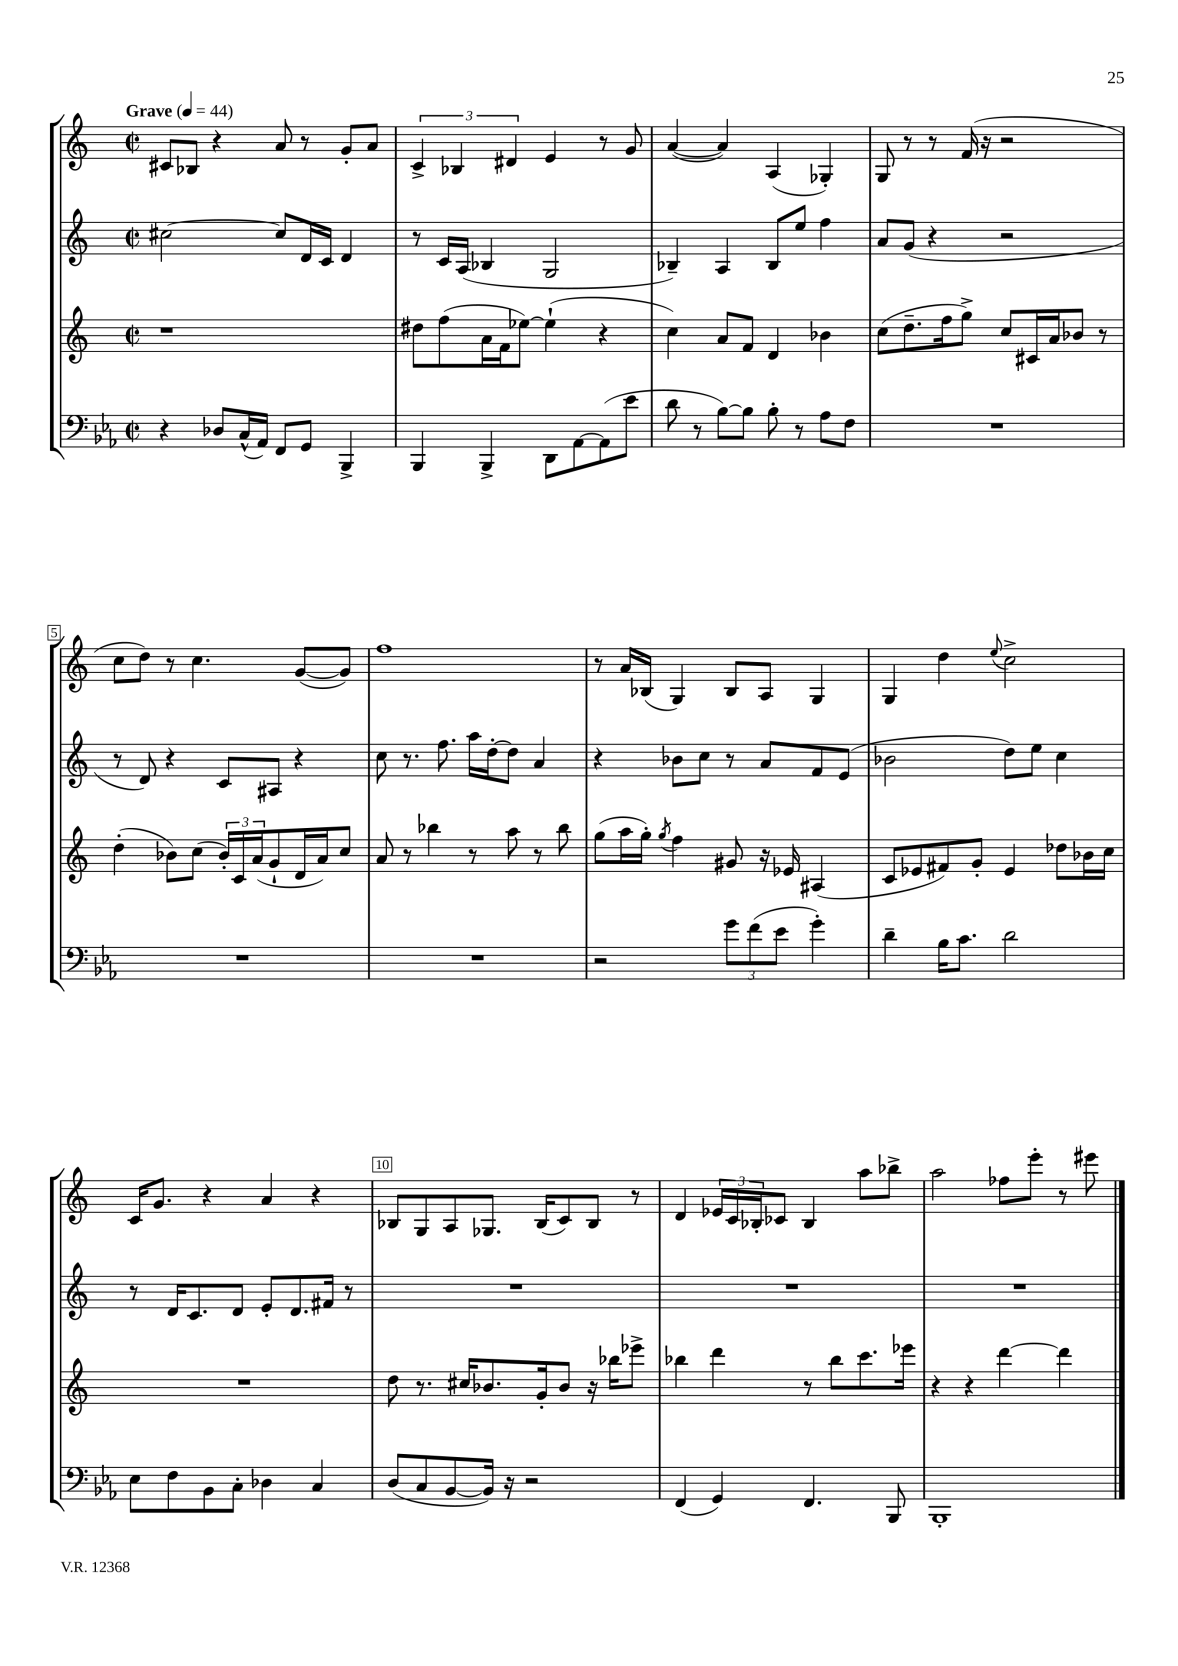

**kern	**kern	**kern	**kern
*part4	*part3	*part2	*part1
*staff4	*staff3	*staff2	*staff1
*clefF4	*clefG2	*clefG2	*clefG2
*k[b-e-a-]	*k[]	*k[]	*k[]
*M2/2	*M2/2	*M2/2	*M2/2
*met(c|)	*met(c|)	*met(c|)	*met(c|)
*MM44	*MM44	*MM44	*MM44
=1	=1	=1	=1
!	!	!	!LO:TX:a:B:t=Grave
4r	1r	[2cc#X\	8c#X/L
.	.	.	8B-X/J
8D-X/L	.	.	4r
(16C^^/L	.	.	.
16AA-/JJ)	.	.	.
8FF/L	.	8cc#/L]	8a/
8GG/J	.	16d/L	8r
.	.	16c/JJ	.
4BBB-^/	.	4d/	8g'/L
.	.	.	8a/J
=2	=2	=2	=2
4BBB-/	8dd#X\L	8r	6c^/
.	(8ff\	16c/LL	.
.	.	.	6B-X/
.	.	(16A/JJ	.
4BBB-^/	16a\L	4B-X/	.
.	16f\J	.	.
.	.	.	6d#X/
.	[8ee-X\J)	.	.
8DD\L	(4ee-`\]	2G/	4e/
[8AA-\	.	.	.
(8AA-\]	4r	.	8r
8e-\J	.	.	8g/
=3	=3	=3	=3
8d\	4cc\)	4B-X~/)	([4a/
8r	.	.	.
[8B-\L)	8a/L	4A/	4a/])
8B-\J]	8f/J	.	.
8B-'\	4d/	8B-/L	(4A/
8r	.	8ee/J	.
8A-\L	4b-X\	4ff\	4G-X'/)
8F\J	.	.	.
=4	=4	=4	=4
1r	(8cc\L	8a/L	8G/
.	8.dd~\	(8g/J	8r
.	.	4r	8r
.	16ff\k	.	.
.	8gg^\J)	.	(16f/
.	.	.	16r
.	8cc/L	2r	2r
.	16c#X/L	.	.
.	16a/J	.	.
.	8b-X/J	.	.
.	8r	.	.
!!LO:LB:g=z
=5	=5	=5	=5
1r	(4dd'\	8r	8cc\L
.	.	8d/)	8dd\J)
.	8b-X\L)	4r	8r
.	(8cc\J	.	4.cc\
.	24b-'/LL)	8c/L	.
.	24c/	.	.
.	(24a/J	.	.
.	8g`/	8A#X/J	.
.	16d/L	4r	([8g/L
.	16a/J)	.	.
.	8cc/J	.	8g/J])
=6	=6	=6	=6
1r	8a/	8cc\	1ff
.	8r	8.r	.
.	4bb-X\	.	.
.	.	8.ff\	.
.	8r	16aa\LL	.
.	.	[16dd'\J	.
.	8aa\	8dd\J]	.
.	8r	4a/	.
.	8bb-\	.	.
=7	=7	=7	=7
2r	(8gg\L	4r	8r
.	16aa\L	.	16a/LL
.	16gg'\JJ)	.	(16B-X/JJ
.	8qgg/	.	.
.	4ff\	8b-X\L	4G/)
.	.	8cc\J	.
12g\L	8g#X/	8r	8B-/L
(12f\	.	.	.
.	16r	8a/L	8A/J
12e-\J	.	.	.
.	16e-X/	.	.
4g'\)	(4A#X/	8f/	4G/
.	.	(8e/J	.
=8	=8	=8	=8
4d~\	8c/L	2b-X\	4G/
.	8e-X/	.	.
16B-\KL	8f#X/)	.	4dd\
8.c\J	.	.	.
.	8g'/J	.	.
.	.	.	8qqee/
2d\	4e-/	8dd\L)	2cc^\
.	.	8ee\J	.
.	8dd-X\L	4cc\	.
.	16b-X\L	.	.
.	16cc\JJ	.	.
!!LO:LB:g=z
=9	=9	=9	=9
8E-\L	1r	8r	16c/KL
.	.	.	8.g/J
8F\	.	16d/KL	.
.	.	8.c/	.
8BB-\	.	.	4r
8C'\J	.	8d/J	.
4D-X\	.	8e'/L	4a/
.	.	8.d/	.
4C/	.	.	4r
.	.	16f#X/Jk	.
.	.	8r	.
=10	=10	=10	=10
(8D/L	8dd\	1r	8B-X/L
8C/	8.r	.	8G/
[8BB-/	.	.	8A/
.	16cc#X/KL	.	.
16BB-/Jk])	8.b-X/	.	8.G-X/J
16r	.	.	.
2r	.	.	.
.	16g'/k	.	(16B-/KL
.	8b-/J	.	8c/)
.	16r	.	8B-/J
.	16bb-X\KL	.	.
.	8eee-X^\J	.	8r
=11	=11	=11	=11
(4FF/	4bb-X\	1r	4d/
4GG/)	4ddd\	.	24e-X/LL
.	.	.	24c/
.	.	.	24B-X'/J
.	.	.	8c-X/J
4.FF/	8r	.	4B-/
.	8bb-\L	.	.
.	8.ccc\	.	8aa\L
8BBB-/	.	.	8bb-X^\J
.	16eee-X\Jk	.	.
=12	=12	=12	=12
1BBB-'	4r	1r	2aa\
.	4r	.	.
.	[4ddd\	.	8ff-X\L
.	.	.	8eee'\J
.	4ddd\]	.	8r
.	.	.	8eee#X\
==	==	==	==
*-	*-	*-	*-
